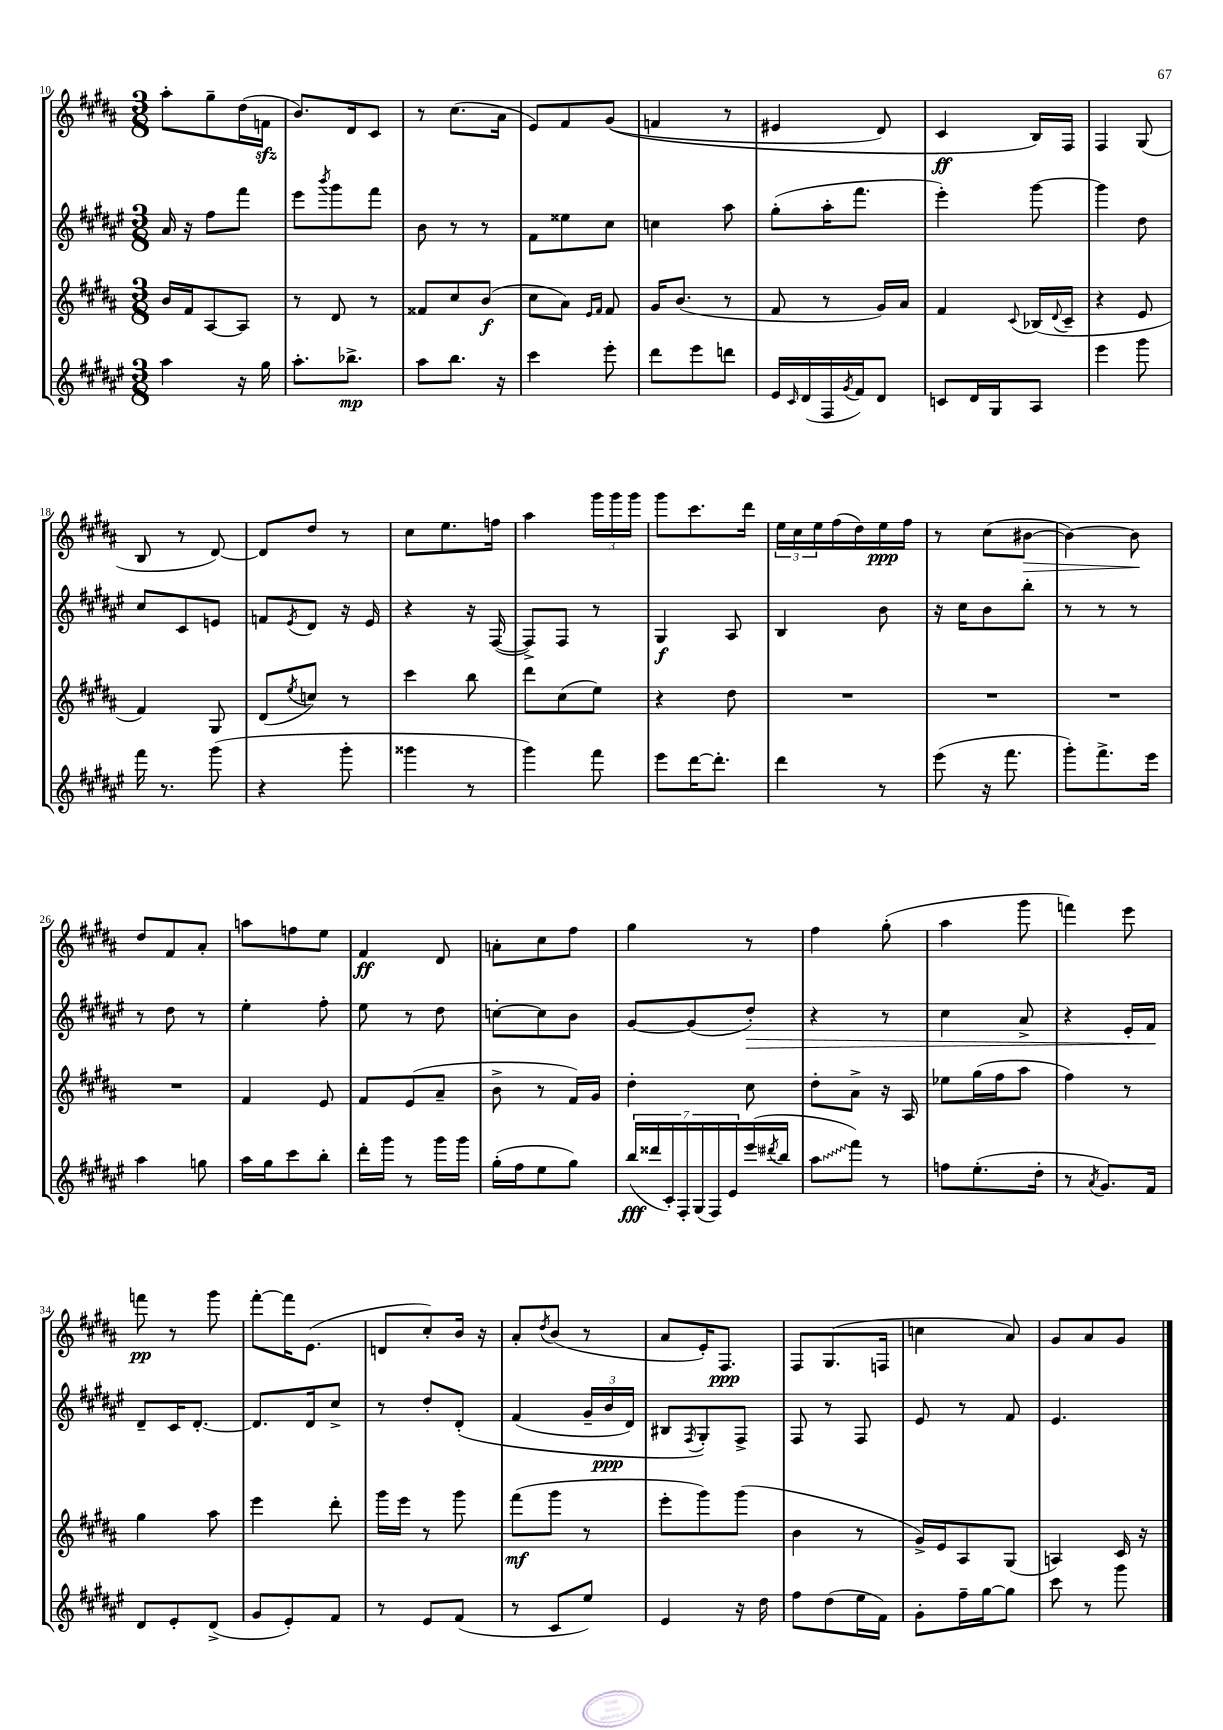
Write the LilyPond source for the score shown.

<<
\new StaffGroup <<
\new Staff = "s0" {
    \clef treble \key b \major \numericTimeSignature \time 3/8
    ais''8-. gis''8-- dis''16( f'16\sfz |
    b'8.) dis'16 cis'8 |
    r8 cis''8.( ais'16 |
    e'8) fis'8 gis'8(\( |
    f'4 r8 |
    eis'4 dis'8) |
    cis'4\ff b16\) fis16 |
    fis4 gis8( |
    b8 r8 dis'8~) |
    dis'8 dis''8 r8 |
    cis''8 e''8. f''16 |
    ais''4 \tuplet 3/2 { gis'''16 gis'''16 gis'''16 } |
    gis'''8 cis'''8. dis'''16 |
    \tuplet 3/2 { e''16 cis''16 e''16 } fis''16( dis''16) e''16\ppp fis''16 |
    r8 cis''8( bis'8~\> |
    bis'4~) bis'8\! |
    dis''8 fis'8 ais'8-. |
    a''8 f''8 e''8 |
    fis'4\ff dis'8 |
    a'8-. cis''8 fis''8 |
    gis''4 r8 |
    fis''4 gis''8-.( |
    ais''4 gis'''8 |
    f'''4) e'''8 |
    f'''8\pp r8 gis'''8 |
    fis'''8~-. fis'''16 e'8.( |
    d'8 cis''8-.) b'16 r16 |
    ais'8-. \acciaccatura { dis''8 } b'8( r8 |
    ais'8 e'16-.) fis8.\ppp |
    fis8 gis8.( f16 |
    c''4 ais'8) |
    gis'8 ais'8 gis'8 \bar "|." |
}
\new Staff = "s1" {
    \clef treble \key fis \major \numericTimeSignature \time 3/8
    ais'16 r16 fis''8 fis'''8 |
    eis'''8 \acciaccatura { b'''8 } gis'''8 fis'''8 |
    b'8 r8 r8 |
    fis'8 eisis''8 cis''8 |
    c''4 ais''8 |
    gis''8-.( ais''16-. fis'''8. |
    eis'''4-.) gis'''8~ |
    gis'''4 dis''8 |
    cis''8 cis'8 e'8 |
    f'8 \acciaccatura { eis'8 } dis'8 r16 eis'16 |
    r4 r16 fis16~( |
    fis8->) fis8 r8 |
    gis4\f ais8 |
    b4 b'8 |
    r16 cis''16 b'8 b''8-. |
    r8 r8 r8 |
    r8 dis''8 r8 |
    eis''4-. fis''8-. |
    eis''8 r8 dis''8 |
    c''8~-. c''8 b'8 |
    gis'8~ gis'8( dis''8-.\>) |
    r4 r8 |
    cis''4 ais'8-> |
    r4 eis'16-. fis'16\! |
    dis'8-- cis'16 dis'8.~-. |
    dis'8. dis'16 cis''8-> |
    r8 dis''8-. dis'8-.\( |
    fis'4( \tuplet 3/2 { gis'16-- b'16\ppp dis'16) } |
    bis8 \acciaccatura { fis8 } gis8-.\) fis8-> |
    fis8 r8 fis8 |
    eis'8 r8 fis'8 |
    eis'4. \bar "|." |
}
\new Staff = "s2" {
    \clef treble \key b \major \numericTimeSignature \time 3/8
    b'16 fis'16 ais8~ ais8 |
    r8 dis'8 r8 |
    fisis'8 cis''8 b'8\f( |
    cis''8 ais'8) \grace { e'16 fis'16 } fis'8 |
    gis'16 b'8.( r8 |
    fis'8 r8 gis'16) ais'16 |
    fis'4 \appoggiatura { cis'8 } bes16( \appoggiatura { dis'8 } cis'16-- |
    r4 e'8 |
    fis'4) gis8 |
    dis'8( \acciaccatura { e''8 } c''8) r8 |
    cis'''4 b''8 |
    dis'''8 cis''8( e''8) |
    r4 dis''8 |
    R4. |
    R4. |
    R4. |
    R4. |
    fis'4 e'8 |
    fis'8 e'8( ais'8-- |
    b'8-> r8 fis'16) gis'16 |
    dis''4-. cis''8 |
    dis''8-. ais'8-> r16 ais16 |
    ees''8 gis''16( fis''16 ais''8 |
    fis''4) r8 |
    gis''4 ais''8 |
    e'''4 dis'''8-. |
    gis'''16 e'''16 r8 gis'''8 |
    fis'''8\mf( gis'''8 r8 |
    e'''8-. gis'''8) gis'''8( |
    b'4 r8 |
    gis'16->) e'16 ais8 gis8( |
    a4) cis'16 r16 \bar "|." |
}
\new Staff = "s3" {
    \clef treble \key fis \major \numericTimeSignature \time 3/8
    ais''4 r16 gis''16 |
    ais''8.-. bes''8.->\mp |
    ais''8 b''8. r16 |
    cis'''4 eis'''8-. |
    dis'''8 eis'''8 d'''8 |
    eis'16 \grace { cis'16 } dis'16( fis16 \acciaccatura { gis'8 } fis'16) dis'8 |
    c'8 dis'16 gis16 ais8 |
    eis'''4 gis'''8 |
    fis'''16 r8. gis'''8( |
    r4 gis'''8-. |
    gisis'''4 r8 |
    gis'''4) fis'''8 |
    eis'''8 dis'''16~ dis'''8.-. |
    dis'''4 r8 |
    eis'''8( r16 fis'''8. |
    gis'''8-.) fis'''8.-> eis'''16 |
    ais''4 g''8 |
    ais''16 gis''16 cis'''8 b''8-. |
    dis'''16-. gis'''16 r8 gis'''16 gis'''16 |
    gis''16-.( fis''16 eis''8 gis''8) |
    \tuplet 7/4 { b''16\fff( disis'''16 cis'16-.) fis16-. gis16( fis16) eis'16 } eis'''16( \acciaccatura { dis'''8 } b''16 |
    \once \override Glissando.style = #'zigzag ais''8\glissando fis'''8) r8 |
    f''8 eis''8.-.( dis''16-. |
    r8 \acciaccatura { ais'8 } gis'8.) fis'16 |
    dis'8 eis'8-. dis'8->( |
    gis'8 eis'8-.) fis'8 |
    r8 eis'8 fis'8( |
    r8 cis'8 eis''8) |
    eis'4 r16 dis''16 |
    fis''8 dis''8( eis''16 fis'16) |
    gis'8-. fis''16-- gis''16~ gis''8 |
    cis'''8 r8 gis'''8 \bar "|." |
}
>>
>>
\layout { \context { \Score currentBarNumber = #10 } }
